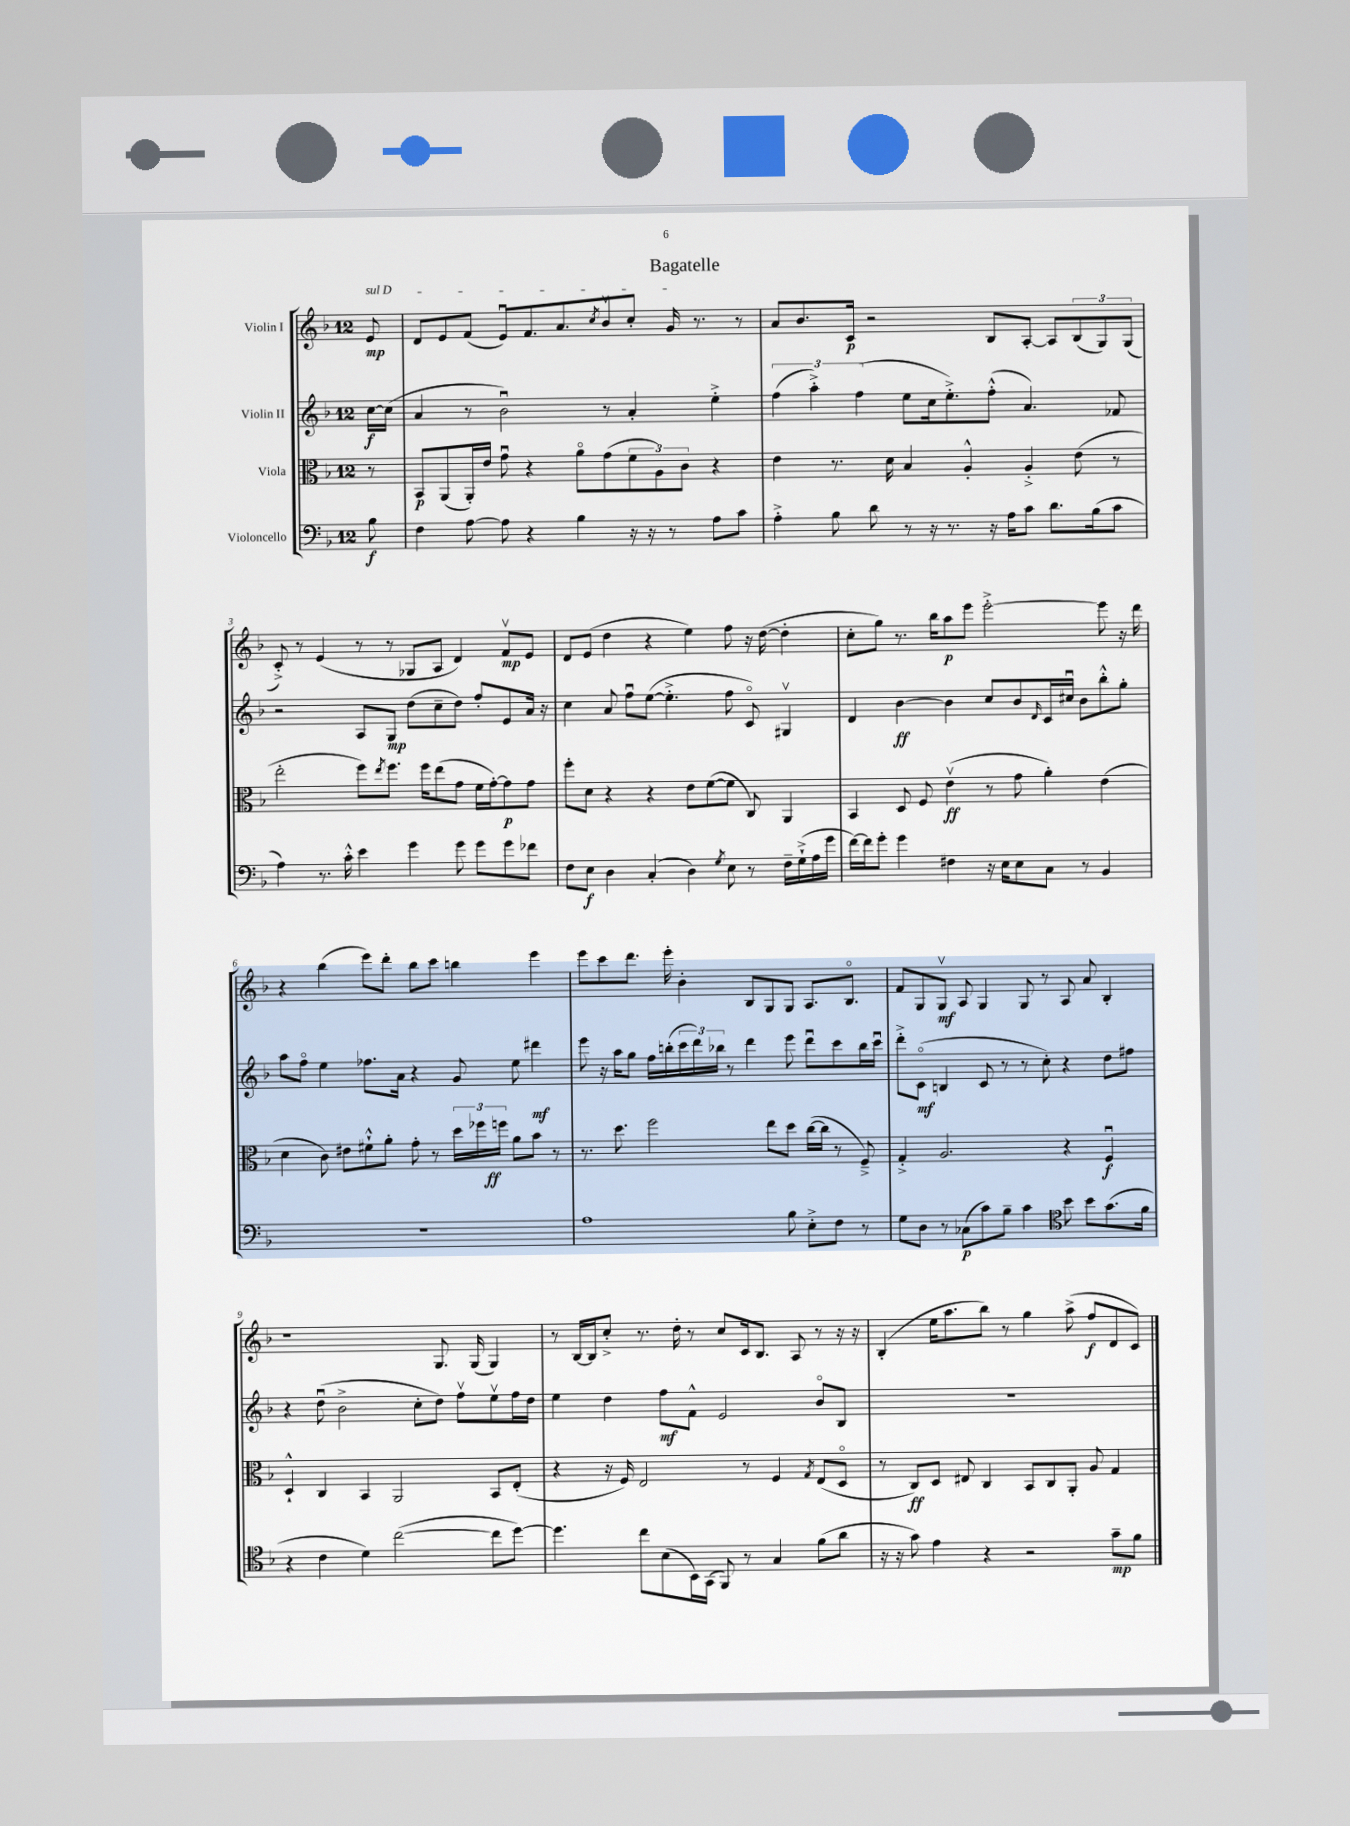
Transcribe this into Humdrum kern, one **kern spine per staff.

**kern	**kern	**kern	**kern
*staff4	*staff3	*staff2	*staff1
*clefF4	*clefC3	*clefG2	*clefG2
*k[b-]	*k[b-]	*k[b-]	*k[b-]
*M12/8	*M12/8	*M12/8	*M12/8
8B-\	8r	[16cc\LL	8e/
.	.	(16cc\]JJ	.
=	=	=	=
4F\	8BB-/L	4a/	8d/L
.	(8AA/	.	8e/
[8A\	16AA'/L)	8r	(8f/J
.	16e/JJ	.	.
8A\]	8gu\	2b-u\)	8eu/L)
4r	4r	.	8.f/
.	.	.	8.a/
4B-\	8ao\L	.	.
.	.	.	8qcc/
.	(8g\	8r	8b-v/
16r	12f\	4a'/	8cc'/J
16r	.	.	.
.	12A\)	.	.
8r	.	.	16g/
.	12c\J	.	.
.	.	.	8.r
8A\L	4r	4ee'^\	.
8c\J	.	.	8r
=	=	=	=
4A'^\	4e\	(6ff\	8a/L
.	.	.	8.b-/
.	.	6aa'^\)	.
8B-\	8.r	.	.
.	.	.	16c/Jk
.	.	(6ff\	.
8d\	.	.	2r
.	16d\	.	.
8r	4B-/	8ee\L	.
16r	.	16cc\k	.
8.r	.	8.ee'^\)	.
.	4A'^^/	.	.
16r	.	(8ff'^^\J	8B-/L
16A\LK	.	.	.
8c\J	4A'^/	4.a/)	[8A'/J
8.d\L	.	.	8A/]L
.	(8e\	.	(12B-/
(16B-\k	.	.	.
.	.	.	12G/)
8c\J	8r	8f-/	.
.	.	.	(12G/J
=	=	=	=
4A\)	2ee'\	2r	8c'^/)
.	.	.	8r
8.r	.	.	(4e/
16c'^^\	.	.	.
4e\	8ff\L)	8A/L	8r
.	8qee/	.	.
.	8.ff\J	8G/J	8r
4g\	.	(8dd\L	8G-/L
.	16ff\LK	.	.
.	(8ee\	8cc~\	8A/J
8g\	8g\J	8dd\J)	4d/)
8g\L	16f\LL	8ff'/L	.
.	[16g'\J)	.	.
8g\	8g\]	8e/	8fv/L
8f-\J	8g\J	16a/Jk	8e/J
.	.	16r	.
=	=	=	=
8F\L	8ff'\L	4cc\	8d/L
8E\J	8d\J	.	(8e/J
4D\	4r	8a/	4dd\
.	.	8ffu\L	.
(4C'/	4r	([8ee\J	4r
.	.	4.ee'^\]	.
4D\)	8e\L	.	4ee\)
.	([8f\	.	.
8qG/	.	.	.
8E\	8f\]J	8ff\	8ff\
8r	8C/)	8co/)	16r
.	.	.	([16dd\
16F~\LL	4AA/	4G#v/	4dd'\]
(16G`^\	.	.	.
16A\	.	.	.
16g\JJ	.	.	.
=	=	=	=
[16f\LL)	4BB-/	4d/	8cc'\L
16f\]J	.	.	.
8g'\J	.	.	8gg\J)
4g\	8D/	[4b-\	8.r
.	8F/	.	.
.	.	.	16bb-\LK
4F#\	(4ev\	4b-\]	8aa\
.	.	.	8eee\J
16r	8r	8cc/L	[2eee'^\
16E\LK	.	.	.
8E\	8g\	8b-/	.
.	.	16qqd/	.
8C\J	4a'\)	16c/L	.
.	.	16cc#u/JJ	.
8r	.	8b-\L	.
4BB-/	(4e\	8bb-'^^\	8eee\]
.	.	8gg'\J	16r
.	.	.	16ddd\
=	=	=	=
1.r	4d\	8aa\L	4r
.	.	8ffo\J	.
.	8c\)	4ee\	(4bb-\
.	8e#\L	.	.
.	8f#`^^\	8.ff-\L	8eee\L)
.	8a'\J	.	8ddd'\J
.	.	16a\Jk	.
.	8g'\	4r	8bb-\L
.	8r	.	8ccc\J
.	24dd\LL	8g/	4bb\
.	24ff-\	.	.
.	24ff\JJ	.	.
.	8a\L	8ee\	.
.	8b-\J	4ddd#\	4eee\
.	8r	.	.
=	=	=	=
1A	8.r	8eee\	8eee\L
.	.	16r	8ccc\
.	8.dd\	16aa\LK	.
.	.	8gg\J	8.ddd\J
.	2ff\	16ff\LL	.
.	.	(16bb'\	16eee'\
.	.	24ccc\	4b-'\
.	.	24ddd\)	.
.	.	24bb-\JJ	.
.	.	8r	.
.	.	4ddd\	8B-/L
.	8ee\L	.	8G/
8B-\	8dd\J	8eee\	8G/J
8E'^\L	([16cc\LL	8dddu\L	8.A/L
.	16cc\]JJ	.	.
8F\J	8r	8ccc\	.
.	.	.	8.B-o/J
8r	8F~^/)	16bb-\L	.
.	.	16cccu\JJ	.
=	=	=	=
8G\L	4G'^/	8ddd'^\L	8f/L
8D\J	.	(8co\J	8G/
8r	2.A/	4B/	8Gv/J
(8C-\L	.	.	8A/
8c\)	.	8c/	4G/
8B-~\J	.	8r	.
4c\	.	8r	8G/
.	.	8cc'\)	8r
*clefC4	*	*	*
8b-\	4r	4r	8A/
8b-\L	.	.	8a/
(8.g\	4Fu/	8dd\L	4B-'/
.	.	8ff#\J	.
16f\Jk	.	.	.
=	=	=	=
4r	4D`^^/	4r	1r
4c\	4C/	(8ddu\	.
.	.	2b-^\	.
4d\)	4BB-/	.	.
([2cc\	2AA/	.	.
.	.	8cc'\L	.
.	.	8dd\J)	8.G/
.	.	8ffv\L	.
.	.	.	(16G/
8cc\]L	8BB-/L	8eev\	4G/)
[8dd\J)	(8E'/J	16ff\L	.
.	.	16dd\JJ	.
=	=	=	=
4.dd\]	4r	4ee\	8r
.	.	.	[16B-/LL
.	.	.	16B-/]J
.	16r	4dd\	8cc'^/J
.	16F/)	.	.
8cc\L	2E/	.	8.r
(8B-\	.	8ff\L	.
.	.	.	16dd'\
16BB-\L)	.	8f^^\J	8r
(16GG\JJ	.	.	.
8FF/)	.	2e/	8cc/L
8r	8r	.	16c/k
.	.	.	8.B-/J
4G/	4F/	.	.
.	.	.	8A/
.	8qG/	.	.
(8f\L	(8E/L	8b-o/L	8r
8a\J	8Do/J	8B-/J	16r
.	.	.	16r
=	=	=	=
16r	8r	1.r	(4B-'/
16r	.	.	.
8g\)	8C/L)	.	.
4e\	8D/J	.	16ee\LK
.	.	.	8.aa\
.	8E#/	.	.
4r	4C/	.	8bb-\J)
.	.	.	8r
2r	8BB-/L	.	4gg\
.	8C/	.	.
.	8AA'/J	.	(8aa^\
.	8A/	.	8ff/L
8g~\L	4G/	.	8d/
8f\J	.	.	8c/J)
==	==	==	==
*-	*-	*-	*-
